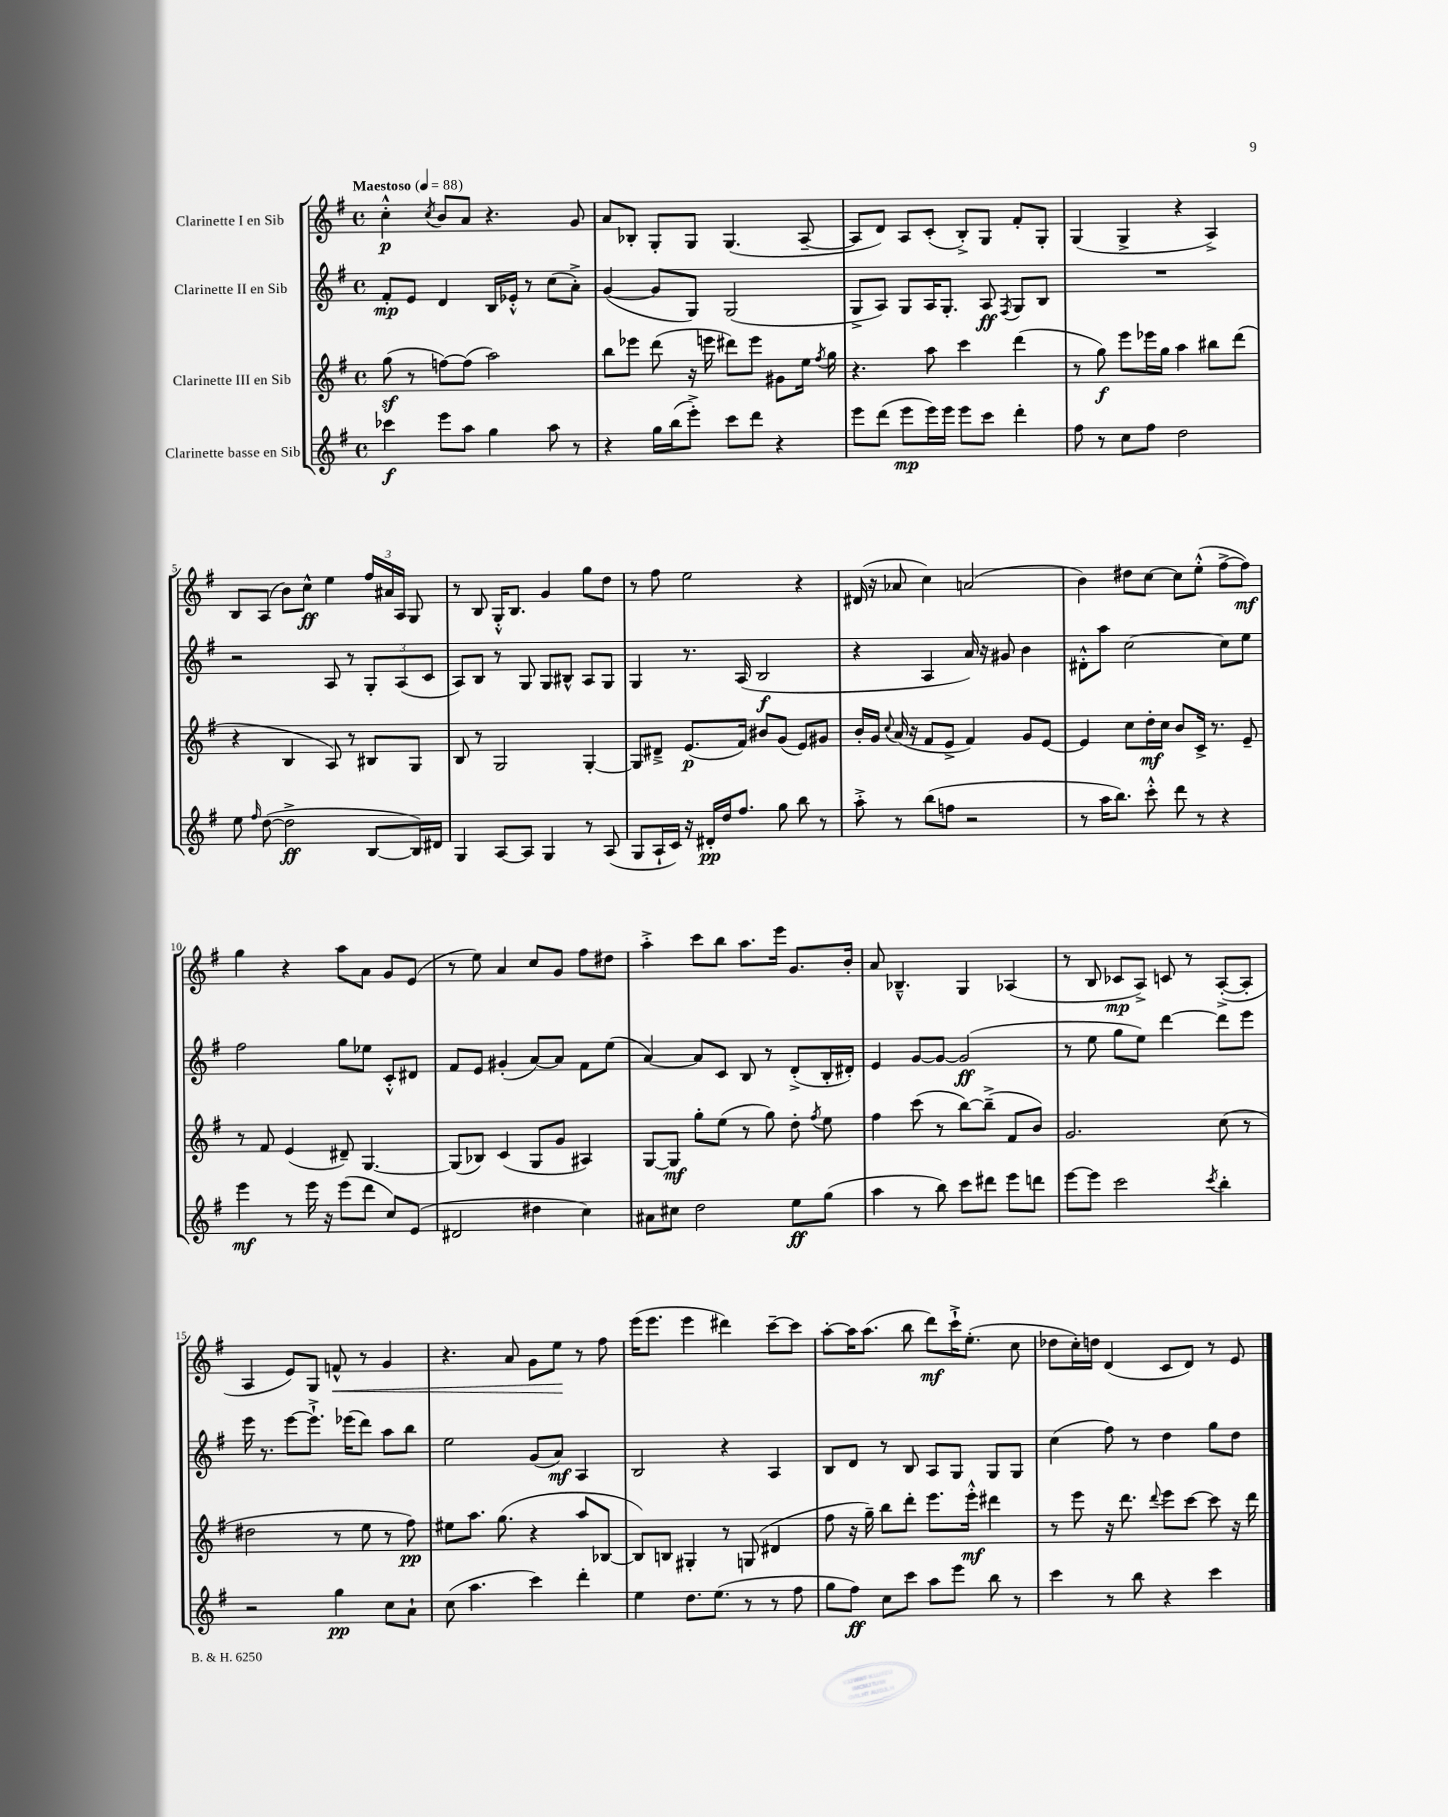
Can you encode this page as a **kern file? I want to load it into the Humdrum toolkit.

**kern	**kern	**kern	**kern
*staff4	*staff3	*staff2	*staff1
*clefG2	*clefG2	*clefG2	*clefG2
*k[f#]	*k[f#]	*k[f#]	*k[f#]
*M4/4	*M4/4	*M4/4	*M4/4
*met(c)	*met(c)	*met(c)	*met(c)
*MM88	*MM88	*MM88	*MM88
4ccc-\	(8gg\	8f#'/L	4cc'^^\
.	8r	8e/J	.
.	.	.	8qcc/
8eee\L	[8ff\L)	4d/	8b/L
8aa\J	(8ff\]J	.	8a/J
4gg\	2aa\)	16B/LL	4.r
.	.	16e-'^^/JJ	.
.	.	8r	.
8aa\	.	(8cc\L	.
8r	.	8a'^\J)	8g/
=	=	=	=
4r	8bb\L	([4g/	8a/L
.	8eee-\J	.	8B-'/J
16gg\LL	(8ddd\	8g/]L	8G'/L
(16bb\J	.	.	.
8eee'^\J)	16r	8G/J)	8G/J
.	16eee\	.	.
8ccc\L	8ddd#\L)	(2G/	(4.G/
8ddd\J	8eee\J	.	.
4r	8g#\L	.	.
.	16ee\Jk	.	[8A~/
.	8qff#/	.	.
.	16gg\	.	.
=	=	=	=
8eee\L	4.r	8G^/L	8A/]L
(8ddd\J	.	8A/J)	8d/J)
8eee\L	.	8G/L	8A/L
16eee\L)	8aa\	16A/K	(8c'/J
16eee\JJ	.	8.G'/J	.
8eee\L	4ccc\	.	8B'^/L)
8ccc\J	.	8A/	8G/J
.	.	8qF#/	.
4ddd'\	(4ddd\	8G/L	8f#'/L
.	.	8B/J	8G'/J
=	=	=	=
8ff#\	8r	1r	(4G/
8r	8gg\)	.	.
8cc\L	8eee\L	.	4G^/
8ff#\J	16eee-\L	.	.
.	16gg\JJ	.	.
2dd\	4aa\	.	4r
.	8bb#\L	.	4A^/)
.	(8ddd\J	.	.
=	=	=	=
8ee\	4r	2r	8B/L
16qqff#/	.	.	.
([8dd\	.	.	(8A/J
2dd^\]	4B/	.	8b\L)
.	.	.	8cc^^\J
.	8A/)	8A/	4ee\
.	8r	8r	.
[8B/L	8B#/L	12G'/L	24ff#/LL
.	.	.	24a#/
.	.	(12A/	24A/JJ
16B/]L)	8G/J	.	8G/
.	.	12c/J	.
16d#/JJ	.	.	.
=	=	=	=
4G/	8B/	8A/L)	8r
.	8r	8B/J	8B/
[8A/L	2G/	8r	16G'^^/LK
.	.	.	8.B/J
8A/]J	.	8G/	.
4G/	.	8G/L	4g/
.	.	8B#^^/J	.
8r	[4G'/	8A/L	8gg\L
(8A/	.	8G/J	8dd\J
=	=	=	=
8G/L	8G/]L	4G/	8r
16A`/L	8d#~^/J	.	8ff#\
16c/JJ)	.	.	.
16r	(8.e/L	8.r	2ee\
16d#'/LL	.	.	.
16dd/J	.	.	.
8.ff#/J	16f#/Jk)	(16A/	.
.	8b#/L	2B/	.
8gg\	(8g/J	.	.
8bb\	8e/L)	.	4r
8r	8g#/J	.	.
=	=	=	=
8aa'^\	16b'/LL	4r	(16d#/
.	16g/JJ	.	16r
.	8qqcc/	.	.
8r	(16a/	.	8a-/
.	16r	.	.
(8bb\L	8f#/L	4A/	4cc\)
8ff\J	8e^/J	.	.
2r	4f#/)	16a/)	(2a/
.	.	16r	.
.	.	8g#/	.
.	8g/L	4b\	.
.	[8e/J	.	.
=	=	=	=
8r	4e/]	8d#'^^\L	4b\)
16aa\LK	.	8aa\J	.
8.bb\J)	.	.	.
.	8cc\L	[2cc\	8dd#\L
8ccc'^^\	16dd'\L	.	[8cc\J
.	16cc\JJ	.	.
8ddd\	8b/L	.	8cc\]L
8r	16c^/Jk	.	(8ee'^^\J
.	8.r	.	.
4r	.	8cc\]L	[8ff#^\L
.	8e~/	8ee\J	8ff#\]J)
=	=	=	=
4eee\	8r	2ff#\	4gg\
.	8f#/	.	.
8r	(4e/	.	4r
16eee\	.	.	.
16r	.	.	.
(8eee\L	8d#~/)	8gg\L	8aa\L
8ddd\J	[4.G/	8ee-\J	8a\J
8cc/L)	.	8c'^^/L	8g/L
(8e/J	.	8d#/J	(8e/J
=	=	=	=
2d#/	(8G/]L	8f#/L	8r
.	8B-/J)	8e/J	8ee\)
.	(4c/	(4g#'/	4a/
4dd#\	8G/L	[8a/L)	8cc/L
.	8g/J	8a/]J	8g/J
4cc\)	4A#/)	8f#\L	8ff#\L
.	.	(8ee\J	8dd#\J
=	=	=	=
8a#\L	[8G/L	[4a/)	4aa'^\
8cc#\J	8G/]J	.	.
2dd\	8gg'\L	8a/]L	8ccc\L
.	(8ee\J	8c/J	8bb\J
.	8r	8B/	8.aa\L
.	8gg\)	8r	.
.	.	.	16eee\Jk
8ee\L	8dd'\	(8d'^/L	8.g/L
.	8qff#/	.	.
(8gg\J	8ee\	16B'/L	.
.	.	16d#'/JJ)	16b'/Jk
=	=	=	=
4aa\	4ff#\	4e/	8a/
.	.	.	4.B-~^^/
8r	(8ccc\	[8g/L	.
8bb\)	8r	8g/_J	.
8ccc\L	[8bb\L)	(2g/]	4G/
8ddd#\J	(8bb~^\]J	.	.
8eee\L	8f#/L	.	(4A-/
8ddd\J	8b/J)	.	.
=	=	=	=
[8eee\L	2.g/	8r	8r
8eee\]J	.	8ee\	8B/
2ccc\	.	8gg\L	8c-/L
.	.	8ee\J)	8A^/J)
.	.	[4ddd\	8c/
.	.	.	8r
8qccc/	.	.	.
4bb'\	(8cc\	8ddd\]L	([8A'^/L
.	8r	8eee\J	8A'/]J
=	=	=	=
2r	2dd#\	16eee\	4A/
.	.	8.r	.
.	.	[8eee\L	8e/L)
.	.	8.eee`^\]J	8G/J
4gg\	8r	.	8f^^/
.	.	(16eee-\LK	.
.	8ee\	8ddd\J)	8r
8cc\L	8r	8aa\L	4g/
8a`\J	8ff#\)	8bb\J	.
=	=	=	=
(8cc\	8ee#\L	2ee\	4.r
4.aa\	8.aa\J	.	.
.	(8.gg\	.	.
.	.	.	8a/
4ccc\)	4r	(8g/L	8g\L
.	.	8a/J)	8ee\J
4ddd'\	8aa/L	4A/	8r
.	[8B-/J	.	8ff#\
=	=	=	=
4ee\	8B-/]L)	2B/	(16eee\LK
.	.	.	8.eee\J
.	8B/J	.	.
8.dd\L	4G#'/	.	4eee\
(8.ee\J	.	.	.
.	8r	4r	4ddd#\)
8r	(8G/	.	.
8r	4d#/	4A/	[8ccc~\L
8ff#\	.	.	8ccc\]J
=	=	=	=
8gg\L	8ff#\	8B/L	[8aa'\L
8ff#\J)	16r	8d/J	16aa\]K
.	16gg~\)	.	(8.aa\J
8cc\L	8bb\L	8r	.
8ccc\J	8ddd'\J	8B/	8bb\
8aa\L	8.eee\L	8A/L	8ddd\L)
8eee\J	.	8G/J	16ccc`^\K
.	16eee'^^\Jk	.	(8.ee'\J
8bb\	4ddd#\	8G/L	.
8r	.	8G/J	8cc\
=	=	=	=
4ccc\	8r	(4cc\	8dd-\L
.	8eee\	.	16cc'\L)
.	.	.	16dd\JJ
8r	16r	8ff#\)	(4d/
.	8.ddd\	.	.
8bb\	.	8r	.
.	8qqddd/	.	.
4r	8eee\L	4dd\	8c/L
.	[8ccc\J	.	8d/J)
4ccc\	8ccc\]	8gg\L	8r
.	16r	8dd\J	8e/
.	16ddd\	.	.
==	==	==	==
*-	*-	*-	*-
